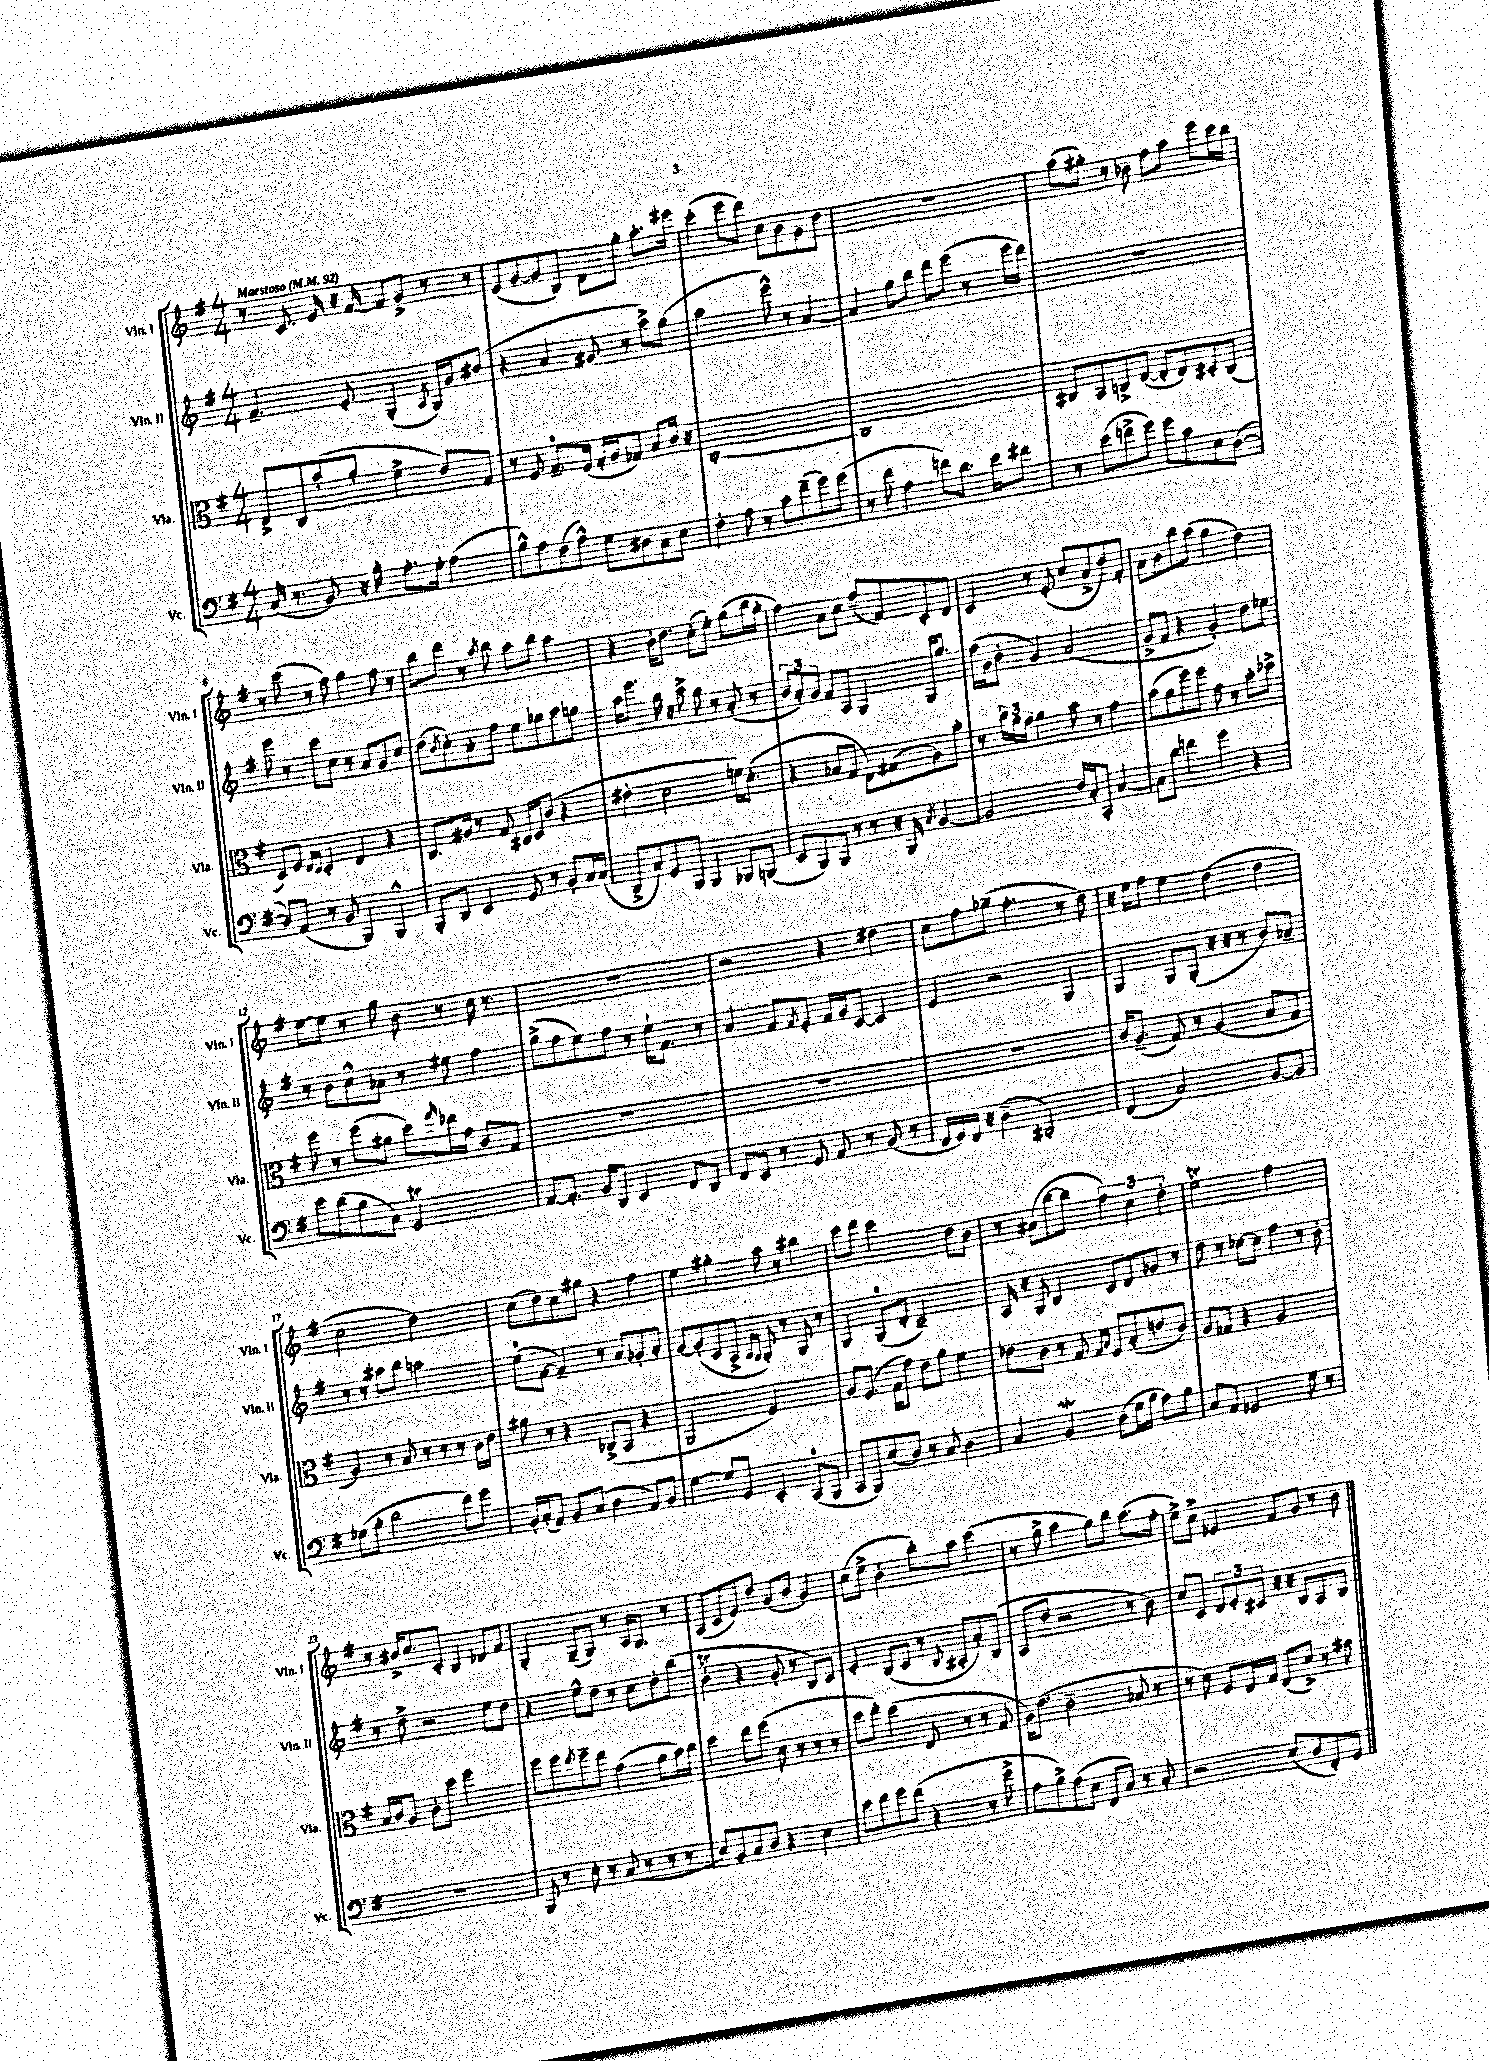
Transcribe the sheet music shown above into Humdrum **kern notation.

**kern	**kern	**kern	**kern
*staff4	*staff3	*staff2	*staff1
*clefF4	*clefC3	*clefG2	*clefG2
*k[f#]	*k[f#]	*k[f#]	*k[f#]
*M4/4	*M4/4	*M4/4	*M4/4
*MM92	*MM92	*MM92	*MM92
(16C	8E^	4.f#~	8r
8.r	.	.	.
.	8C	.	8.c
8BB)	(8b'	.	.
.	.	.	16e
16r	8a'	8e'	16r
16B'	.	.	[16f#
8.A'	4f#^	(4G'	8f#]
.	.	.	8g^
16G'	.	.	.
.	.	8qA	.
(4A	8e)	16G)	8r
.	.	16g	.
.	8G	(8b#	8r
=	=	=	=
8B^^)	8r	4r	(8e
8A	8F#	.	[8g
(8F#	8.G~	4a	8g]
8A^^)	.	.	8B)
.	(16F#	.	.
8G	16G'	8g#	8d
.	16A	.	.
8D#	8G-)	8r	8gg'
8C	8B	8aa^)	8.aa'
8E	16c	(8gg	.
.	16r	.	16eee#
=	=	=	=
4F#'	[1C'	2aa	(4ccc'
8A	.	.	8eee
8r	.	.	8ddd)
8c	.	8eee^^)	8cc
(8f#~	.	8r	8b
8g)	.	[4a	8g
(8g	.	.	8dd
=	=	=	=
8r	1C]	4a]	1r
8f#	.	.	.
4A	.	8gg	.
.	.	8bb	.
8f)	.	8ddd	.
8.d	.	(8eee	.
.	.	8r	.
16e	.	.	.
8f#	.	16eee	.
.	.	16ddd)	.
=	=	=	=
8r	8C#	1r	(8aa
(8e	8BB	.	8gg#')
8f^	8C^	.	8r
8g)	([8E	.	8b-
8g	8E']	.	8ff#
8c	8E)	.	8aa
8E	8D#'	.	8eee
([8D	(8C	.	16ccc
.	.	.	16bb
=	=	=	=
8D])	8D)	8eee	8r
(8AA	8F#	8r	(8ccc
.	16qqE	.	.
.	16qqD	.	.
8r	4D'	8ccc	8r
8BB	.	8cc	8ff#)
4BBB)	4E	8r	4gg
.	.	8a	.
4BBB^^	4r	8g	8ff#
.	.	8cc	8r
=	=	=	=
8BBB'	8.C	(8dd	8bb
.	.	8qb	.
8DD	.	8cc')	8ddd
.	16A#	.	.
4EE	8r	8a'	8r
.	.	.	8qaa
.	8G	8ff#	8bb
8GG	16C#	8ee	8aa
.	16D	.	.
8r	(8c	8gg-	8bb
8BB'	4r	8aa	4aa
16C	.	8gg	.
(16C	.	.	.
=	=	=	=
8DD^	4e#'	16aa	4r
.	.	8.eee	.
8C)	.	.	.
8GG	2d	16gg	16b'
.	.	16r	8.dd
8BBB	.	8aa^	.
4BBB	.	8gg	(8cc'
.	.	8r	8ee')
8BBB-	16f)	(8a'	(8gg
.	(8.d'	.	.
(8BBB	.	8r	16bb
.	.	.	16gg'
=	=	=	=
8EE	4r	12b	4ff#)
.	.	12a')	.
8BBB)	.	.	.
.	.	12g	.
8BBB	8B-	8f#	8a
8r	8G	8A	8cc
8r	8E)	4G	(8ff#~
16r	(8G#	.	8f#)
16BBB	.	.	.
8qC	.	.	.
[4BB	8A)	16G	8c'
.	.	8.gg	.
.	8b'	.	8d
=	=	=	=
2BB]	8r	(16ff#	4c
.	.	16g	.
.	24cc	8b'	.
.	24a	.	.
.	24g	.	.
.	4a	4g)	8r
.	.	.	(8e'
16F#	8b	(2a	8cc
16C'	.	.	.
8CC'	8r	.	8a^
[4C	4g	.	8dd)
.	.	.	8f#'
=	=	=	=
8C]	(8b	8g^	8a
8d	8a	8f#	8b
4f	8ff#)	4r	8bb
.	8ff#	.	(8aa
4g	8g	4g')	4gg
.	8r	.	.
4r	8b'	8dd	4dd)
.	8dd-^	8ee-	.
=	=	=	=
8e	8ff#	8r	[8ee
(8d	8r	8b	8ee]
8B	(8ff#	8cc^^	8r
8C)	8a#	8a-	8gg
2GG	8dd)	8r	8b
.	16qqgg	.	.
.	16ee-	8ee#	8r
.	16g	.	.
.	8c	4ff#	16cc
.	.	.	8.r
.	8G	.	.
=	=	=	=
[8AA	1r	(8gg^	1r
8.AA']	.	8ff#	.
.	.	8ee)	.
16BB	.	.	.
8DD	.	8ff#	.
4EE	.	8r	.
.	.	16ee`	.
.	.	8.f#	.
8FF#	.	.	.
8DD	.	8r	.
=	=	=	=
8FF#	1r	4a	2r
8EE	.	.	.
8r	.	8f#	.
.	.	8qf#	.
8GG	.	8e'	.
8AA	.	16f#	4r
.	.	16g	.
8r	.	[8c	.
(8BB	.	4c]	4dd#
8r	.	.	.
=	=	=	=
16FF#	1r	4e	8cc
16GG)	.	.	.
16FF#	.	.	8ff#
16r	.	.	.
(4D~	.	2r	(8gg-~
.	.	.	4.ff#'
2DD#')	.	.	.
.	.	4G	8r
.	.	.	8dd)
=	=	=	=
(4FF#	16c	4G	16r
.	(8.A~	.	16ee
.	.	.	8ff#
2C)	8G)	8G	4ee
.	8r	(8G'	.
.	(4A	16r	(4dd
.	.	16r	.
.	.	8r	.
[8BB	8B	8b)	4dd
8BB]	8G	8a-~	.
=	=	=	=
(8G-	4A)	8r	2cc
8B'	.	8r	.
2d	8r	8aa#	.
.	8B	8bb	.
.	8r	2aa	2dd)
.	8r	.	.
8f#)	8r	.	.
8g	16c	.	.
.	16e	.	.
=	=	=	=
16BB'	8a#	(8ee	(8cc
(16C'	.	.	.
8AA)	8r	[8f#	8dd)
8BB	4r	4f#~])	8cc
(8C	.	.	8gg#
4D	(8C-^	8r	4r
.	8BB	8a	.
8AA)	4r	8g-'	4ff#
8BB	.	8a'	.
=	=	=	=
[4G	2AA	[8g	4ee
.	.	(8g']	.
8G]	.	8c	4gg#'
8GG	.	8A^	.
.	.	16qqA	.
.	.	16qqG	.
4EE'	2F#)	8G')	8aa
.	.	8r	8r
(8CC	.	8G	4bb#
8BBB	.	8r	.
=	=	=	=
8CC	8A	4G	8ccc
8BBB)	(8.F#	.	8ddd
(8E	.	(8G	2ccc
.	16G	.	.
8D)	8g)	8d'	.
8r	8e	2c~)	.
8C	8a	.	.
4D	4f#	.	8dd
.	.	.	8b
=	=	=	=
4C	8e-	16A	8r
.	.	16r	.
.	8c	8G	(8a#
4BB	8r	4B	[8bb
.	8G	.	8bb]
.	16qqG	.	.
.	16qqB	.	.
(8D	8F#	8c	6ff#)
16G	(8B'	8d	.
.	.	.	6cc
16B	.	.	.
8A)	8e	8g-	.
.	.	.	6dd'
8B	8c)	8r	.
=	=	=	=
8C	8A	8dd	2ee
8AA	8G-	8r	.
2GG-	4r	[8cc-	.
.	.	8cc-]	.
.	2A	4ff#	2ff#
8G	.	8r	.
8r	.	8b'	.
=	=	=	=
1r	16B	8r	8r
.	16c	.	.
.	8A	8dd^	16b#^
.	.	.	8.cc
.	8c'	2r	.
.	8dd	.	8c'
.	2ff#	.	4B
.	.	8ee	8d-
.	.	8dd	8f#
=	=	=	=
8BBB	8ff#	4r	4G'
8r	8ff#	.	.
.	8qee	.	.
8E'	8ff#~	8ee^^	(8G~
8r	8ee	8dd	8G)
(8C	(4g	8r	8r
8r	.	8cc	16A
.	.	.	8.G
8r	8a	8dd'	.
8r	16b)	(8bb	8r
.	16cc	.	.
=	=	=	=
8E)	4dd	4b'	(8A
8BB	.	.	8c
8C	8ee	4r	8e)
8D	(8ff#	.	8dd
4r	8d	8g'	(8g
.	8r	8r	8b
4E	8r	8B)	4g)
.	8r	8c	.
=	=	=	=
8e	8dd	4e'	(8cc
8f#	8ee')	.	8ee^
8g	(4dd	(8B	4b'
(8f#	.	8c	.
4r	8E	8r	8bb')
.	.	8qqB	.
.	8r	8A#'	8aa
8r	8r	8a')	(4ccc
8g^	8G	(8B	.
=	=	=	=
8A	16A)	8A	8r
.	(8.e	.	.
8B^)	.	8dd	8gg^
(8A	2c~	2r	4aa
8E	.	.	.
8FF#	.	.	8gg)
8C)	.	.	8bb
8r	8B-	8r	(8.aa
8C'	8r	8b)	.
.	.	.	16ff#'
=	=	=	=
2r	8r	8cc	8ee^)
.	8d)	8c	8cc^
.	8F#	12d	4e-
.	.	12e'	.
.	16E	.	.
.	.	12c#	.
.	16G	.	.
(8E	(8E	16r	8f#
.	.	16r	.
8D	8d^)	8B	8g
8FF#')	8r	8A	8r
8GG	8g#	8B	8b
==	==	==	==
*-	*-	*-	*-
